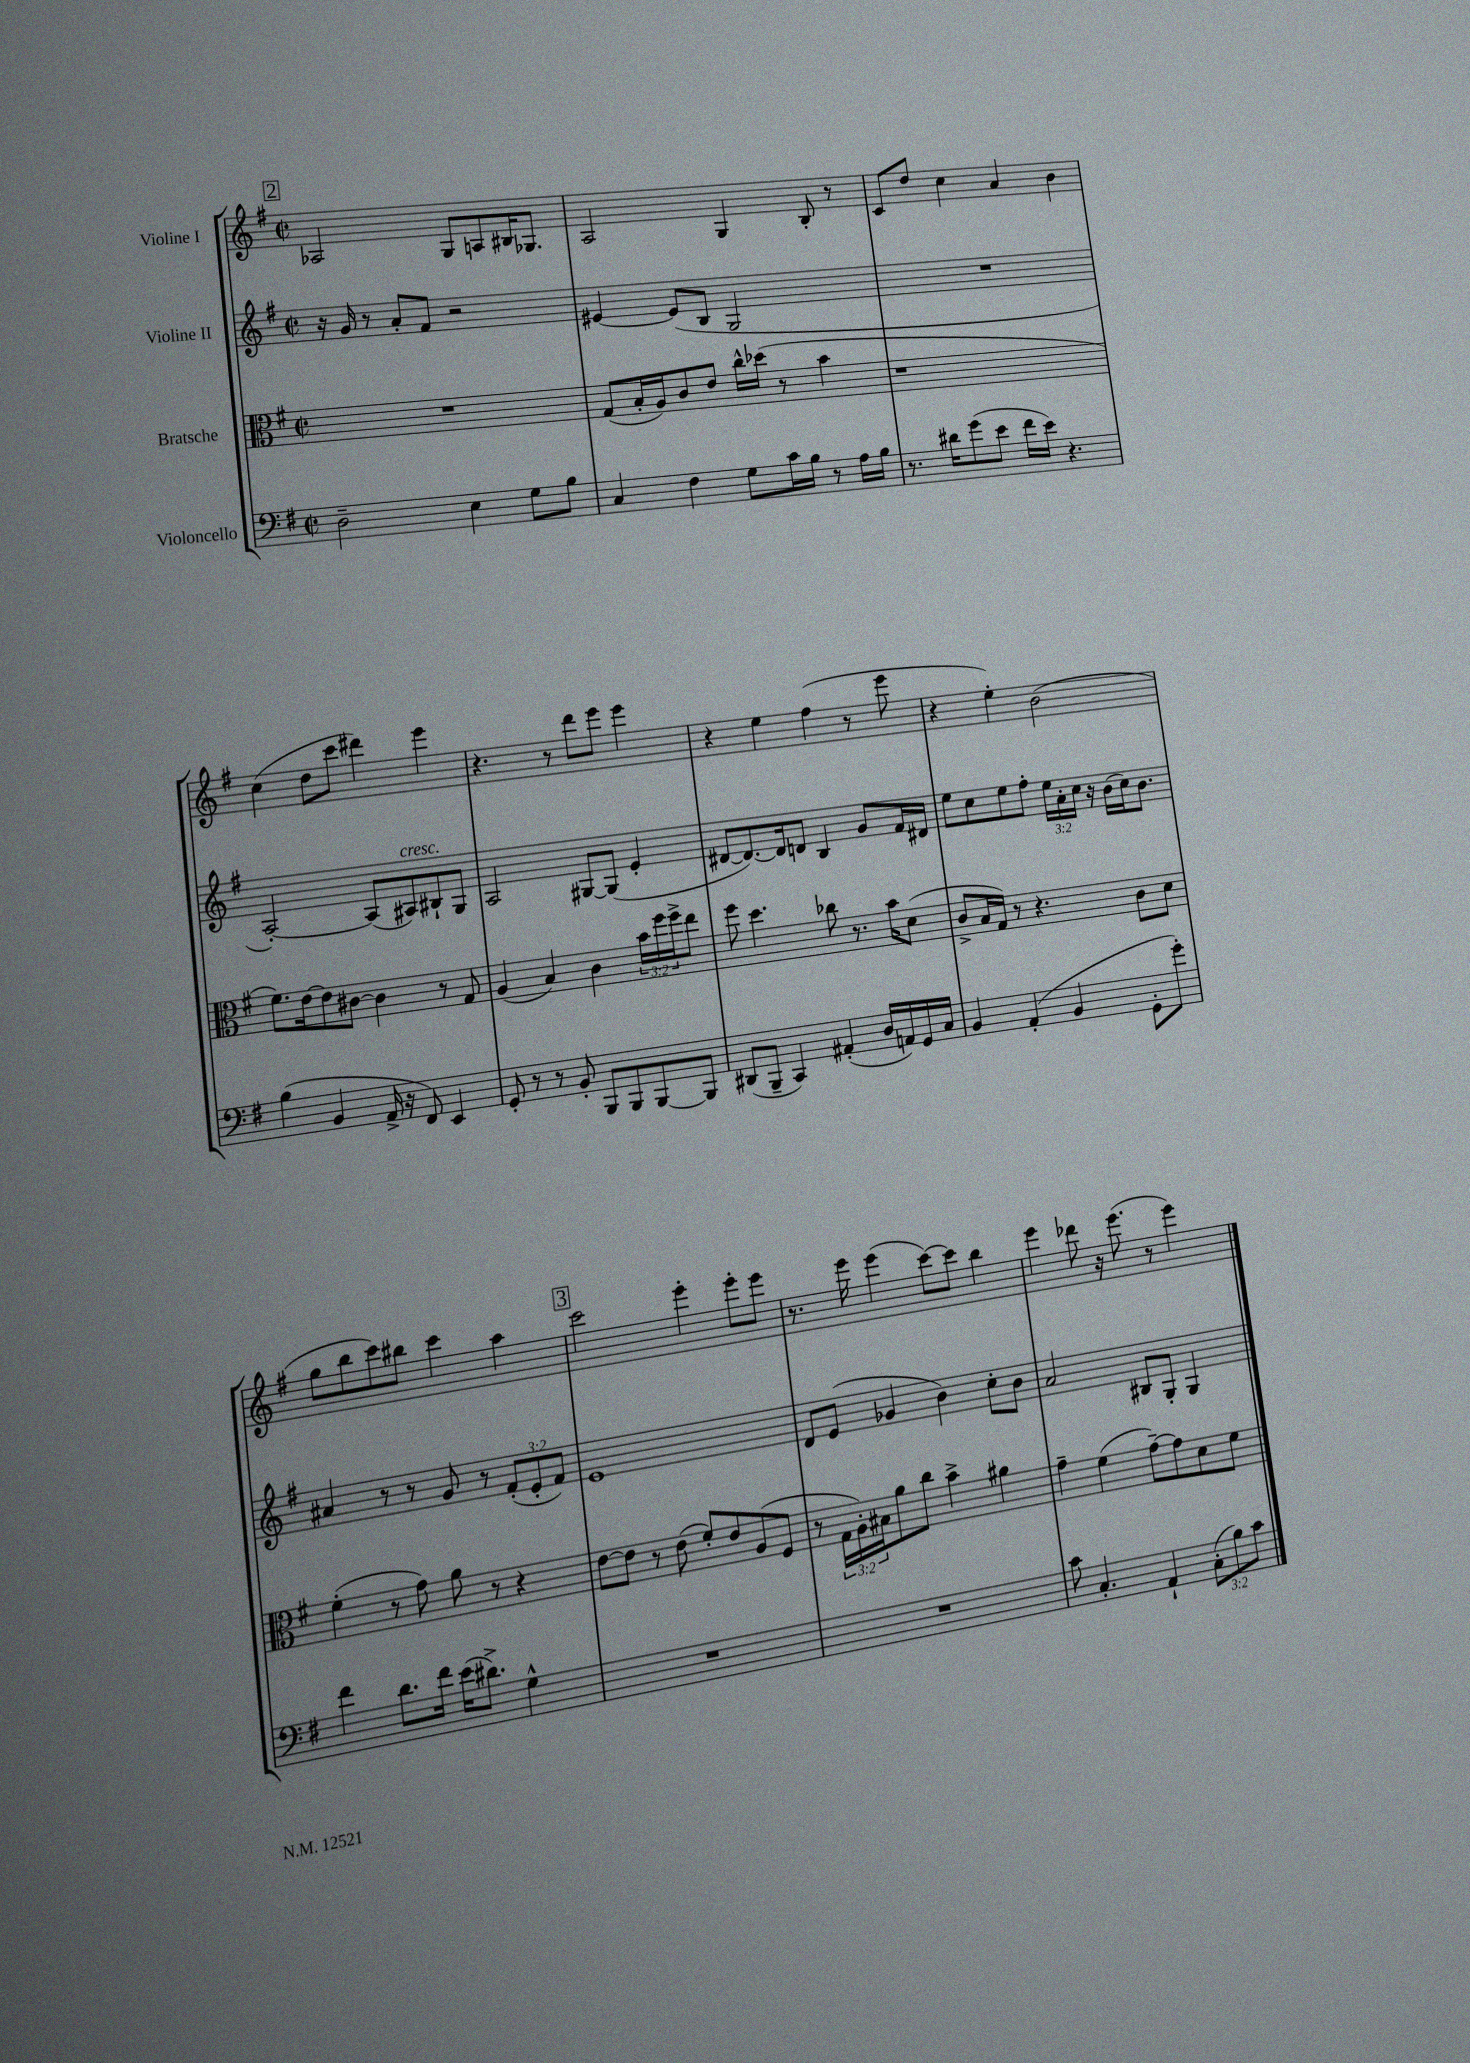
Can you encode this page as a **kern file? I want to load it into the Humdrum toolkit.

**kern	**kern	**kern	**kern
*staff4	*staff3	*staff2	*staff1
*clefF4	*clefC3	*clefG2	*clefG2
*k[f#]	*k[f#]	*k[f#]	*k[f#]
*M2/2	*M2/2	*M2/2	*M2/2
*met(c|)	*met(c|)	*met(c|)	*met(c|)
2D~\	1r	16r	2A-/
.	.	16g/	.
.	.	8r	.
.	.	8a'/L	.
.	.	8f#/J	.
4E\	.	2r	8G/L
.	.	.	8A/
8G\L	.	.	16B#/K
.	.	.	8.G-/J
8B\J	.	.	.
=	=	=	=
4C/	(8G/L	[4e#/	2A/
.	16B'/L	.	.
.	16A/J)	.	.
4F#\	8c/	(8e#/]L	.
.	8e/J	8B/J	.
8G\L	16cc^^\LL	2G/	4G/
.	(16dd-\JJ	.	.
16c\L	8r	.	.
16B\JJ	.	.	.
8r	4b\	.	8B'/
16A\LL	.	.	8r
16B\JJ	.	.	.
=	=	=	=
8.r	1r	1r	8c/L
.	.	.	8dd/J
16d#\LK	.	.	.
(8g\	.	.	4cc\
8e\J	.	.	.
16f#\LL	.	.	4a/
16e\JJ)	.	.	.
4.r	.	.	.
.	.	.	4b\
=	=	=	=
(4B\	8.f#\L)	[2A'/)	(4cc\
.	[16e\k	.	.
4BB/	8e\]	.	8dd\L
.	[8c#\J	.	8ccc\J
16AA^/	4c#\]	(8A/]L	4ddd#\)
16r	.	.	.
8FF#/)	.	8A#/)	.
4EE/	8r	8B#`/	4eee\
.	8G/	8G/J	.
=	=	=	=
8GG'/	(4A/	2A/	4.r
8r	.	.	.
8r	4B/)	.	.
8BB'/	.	.	8r
8BBB/L	4c\	[8G#/L	8ddd\L
8BBB/	.	(8G#/]J	8eee\J
[8BBB/	24b\LL	4e'/	4eee\
.	24ff#\	.	.
.	24ff#^\J	.	.
8BBB/]J	8ee\J	.	.
=	=	=	=
(8DD#/L	8ff#\	[8d#/L	4r
8BBB~/J	4.dd\	8.d#/_)	.
4CC/)	.	.	4ee\
.	.	16d#/]k	.
.	.	8d/J	.
(4AA#'/	8cc-\	4B/	(4ff#\
.	8.r	.	.
16D/LL	.	8g/L	8r
16AA/)	16b\LK	.	.
16GG/	(8d\J	16f#/L	8eee\
16C/JJ	.	16d#/JJ	.
=	=	=	=
4BB/	8c^/L	8ee\L	4r
.	16B/L	8cc\	.
.	16G/JJ)	.	.
(4AA'/	8r	8ee\	4ee'\)
.	4.r	8ff#'\J	.
4BB/	.	24ee\LL	(2b\
.	.	24a'\	.
.	.	24cc\JJ	.
.	.	16r	.
.	.	(16b\LL	.
8GG'\L	8c\L	16cc\J)	.
.	.	8.b\J	.
8g'\J)	8d\J	.	.
=	=	=	=
4f#\	(4f#'\	4a#/	8gg\L
.	.	.	8bb\
8.d\L	8r	8r	8ccc\)
.	8g\)	8r	8bb#\J
16f#\Jk	.	.	.
(16e\LK	8a\	8g/	4ccc\
8.d#^\J)	.	.	.
.	8r	8r	.
4G^^\	4r	(12f#'/L	4aa\
.	.	12e'/	.
.	.	12f#/J)	.
=	=	=	=
1r	[8e\L	1e	2ccc\
.	8e\]J	.	.
.	8r	.	.
.	(8e\	.	.
.	8f#'/L)	.	4eee'\
.	8e/	.	.
.	(8A/	.	8eee'\L
.	8F#/J	.	8eee\J
=	=	=	=
1r	8r	8d/L	8.r
.	24G\LL	(8e/J	.
.	24A'\)	.	.
.	.	.	16eee\
.	24B#\J	.	.
.	8a\	4g-/	(4eee\
.	8cc\J	.	.
.	4b^\	4b\)	[8ccc\L)
.	.	.	8ccc\]J
.	4a#\	8cc'\L	4bb\
.	.	8b\J	.
=	=	=	=
8c\	4g~\	2a/	4eee\
4.C'/	.	.	.
.	(4f#\	.	8ddd-\
.	.	.	16r
.	.	.	(8.eee\
4AA`/	[8g~\L)	8B#/L	.
.	8g\]	8G'/J	8r
(12C'\L	8d\	4G/	4eee\)
12B\)	.	.	.
.	8f#\J	.	.
12c\J	.	.	.
==	==	==	==
*-	*-	*-	*-
